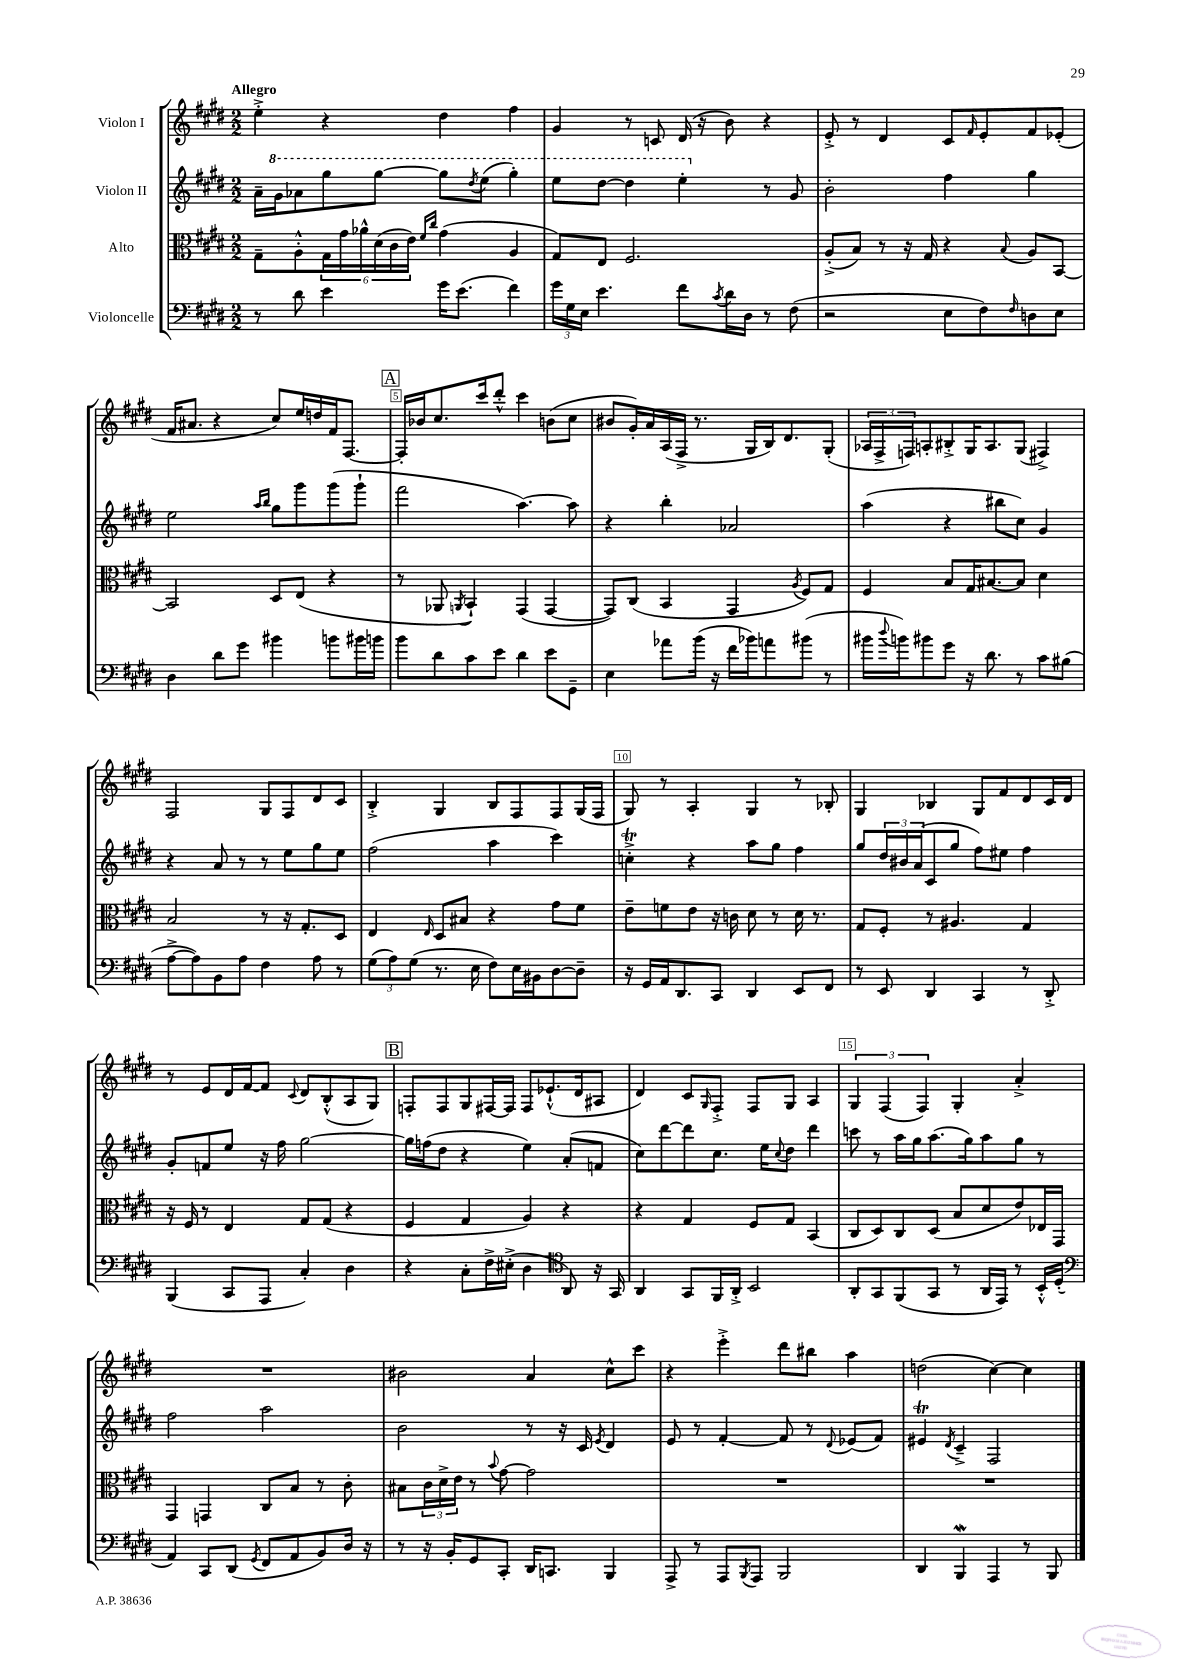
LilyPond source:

<<
\new StaffGroup <<
\new Staff = "s0" \with { instrumentName = "Violon I" } {
    \clef treble \key e \major \numericTimeSignature \time 2/2 \tempo "Allegro"
    e''4-.-> r4 dis''4 fis''4 |
    gis'4 r8 c'8 dis'16( r16 b'8) r4 |
    e'8-.-> r8 dis'4 cis'8 \grace { fis'16 } e'8-. fis'8 ees'8-.( |
    fis'16 ais'8. r4 cis''8) e''16 d''16 fis'16 fis8.~ |
    \mark \markup { \box "A" } fis16-. bes'16 cis''8. cis'''16 dis'''8-.-^ cis'''4 b'8( cis''8 |
    bis'8 gis'16-.) a'16 a16( fis16-> r8. gis16 b16) dis'8. gis8-.( |
    \tuplet 3/2 { aes16 fis16-> f16) } a8-. bis8-.-> gis16 a8. gis8( fis4->) |
    fis2 gis8 fis8 dis'8 cis'8 |
    b4-.-> gis4 b8 fis8 fis8 gis16( fis16 |
    gis8) r8 a4-. gis4 r8 bes8-. |
    gis4 bes4 gis8 fis'8 dis'8 cis'16 dis'16 |
    r8 e'8 dis'16 fis'16~ fis'8 \appoggiatura { cis'8 } dis'8 b8-.-^( a8 gis8) |
    \mark \markup { \box "B" } f8-. f8 gis8 fis16~ fis16 fis8 ees'8.-!-^( dis'16 ais8 |
    dis'4) cis'8 \grace { gis16 } fis8-.-> fis8 gis8 a4 |
    \tuplet 3/2 { gis4 fis4( fis4) } gis4-. a'4-.-> |
    R1 |
    bis'2 a'4 cis''8-^ cis'''8 |
    r4 e'''4-.-> dis'''8 bis''8 a''4 |
    d''2( cis''4~) cis''4 \bar "|." |
}
\new Staff = "s1" \with { instrumentName = "Violon II" } {
    \clef treble \key e \major \numericTimeSignature \time 2/2
    a'16-- \ottava #1 gis''16 aes''8 gis'''8 gis'''8~ gis'''8 \acciaccatura { dis'''8 } e'''8( gis'''4-.) |
    e'''8 dis'''8~ dis'''4 e'''4-. \ottava #0 r8 gis'8 |
    b'2-. fis''4 gis''4 |
    e''2 \grace { a''16 b''16 } gis''8 gis'''8 gis'''8( gis'''8-! |
    \mark \markup { \box "A" } fis'''2 a''4.~) a''8 |
    r4 b''4-. aes'2 |
    a''4( r4 bis''8 cis''8) gis'4 |
    r4 a'8 r8 r8 e''8 gis''8 e''8 |
    fis''2( a''4 cis'''4) |
    c''4-.->\trill r4 a''8 gis''8 fis''4 |
    gis''8 \tuplet 3/2 { dis''16 bis'16 a'16( } cis'8 gis''8 fis''8) eis''8 fis''4 |
    gis'8-. f'8 e''8 r16 fis''16 gis''2~ |
    \mark \markup { \box "B" } gis''16 f''16( dis''8 r4 e''4) a'8-.( f'8 |
    cis''8) dis'''8~ dis'''8 cis''8. e''16 \appoggiatura { cis''8 } dis''8 dis'''4 |
    c'''8 r8 a''16 gis''16 a''8.( gis''16) a''8 gis''8 r8 |
    fis''2 a''2 |
    b'2 r8 r16 cis'16 \acciaccatura { e'8 } dis'4 |
    e'8 r8 fis'4~-. fis'8 r8 \appoggiatura { dis'8 } ees'8( fis'8) |
    eis'4\trill \acciaccatura { dis'8 } cis'4---> fis2 \bar "|." |
}
\new Staff = "s2" \with { instrumentName = "Alto" } {
    \clef alto \key e \major \numericTimeSignature \time 2/2
    gis8-- a8-.-^ \tuplet 6/4 { gis16 gis'16 aes'16-^ dis'16( cis'16 e'16) } \grace { fis'16 cis''16 } gis'4( a4 |
    gis8) e8 fis2. |
    a8-.->( b8) r8 r16 gis16 r4 \appoggiatura { b8 } a8 b,8~ |
    b,2 dis8 e8( r4 |
    \mark \markup { \box "A" } r8 aes,8 \acciaccatura { a,8 } b,4-!) gis,4( gis,4~ |
    gis,8) cis8( b,4 gis,4 \acciaccatura { a8 } fis8) gis8 |
    fis4 b8 gis16 bis8.~ bis8 dis'4 |
    b2 r8 r16 gis8.-. dis8 |
    e4 \grace { e16 } dis8 bis8 r4 gis'8 fis'8 |
    e'8-- f'8 e'8 r16 c'16 dis'8 r8 dis'16 r8. |
    gis8 fis8-. r8 ais4. gis4 |
    r16 fis16 r8 e4 gis8 gis8( r4 |
    \mark \markup { \box "B" } fis4 gis4 a4) r4 |
    r4 gis4 fis8 gis8 b,4( |
    cis8 dis8) cis8 dis8( b8 dis'8 e'8) ees16 gis,16 |
    gis,4 g,4 cis8 b8 r8 cis'8-. |
    bis8 \tuplet 3/2 { cis'16 dis'16-> e'16 } r8 \appoggiatura { b'8 } gis'8~ gis'2 |
    R1 |
    R1 \bar "|." |
}
\new Staff = "s3" \with { instrumentName = "Violoncelle" } {
    \clef bass \key e \major \numericTimeSignature \time 2/2
    r8 dis'8 e'4 gis'16 e'8.( fis'4) |
    \tuplet 3/2 { gis'16 gis16 e16 } e'4. fis'8 \acciaccatura { cis'8 } dis'16 dis16 r8 fis8( |
    r2 e8 fis8) \grace { fis16 } d8 e8 |
    dis4 dis'8 gis'8 bis'4 b'8 bis'16 b'16 |
    \mark \markup { \box "A" } b'8 dis'8 cis'8 e'8 dis'4 e'8 gis,8-- |
    e4 aes'8 b'16( r16 fis'16 bes'16) a'8 bis'8( r8 |
    bis'16 \appoggiatura { dis''8 } b'16) bis'8 gis'8 r16 dis'8. r8 cis'8 bis8( |
    a8~-> a8) b,8 a8 fis4 a8 r8 |
    \tuplet 3/2 { gis8( a8) gis8( } r8. e16 fis8) e16 bis,16 dis8~ dis8-- |
    r16 gis,16 a,16 dis,8. cis,8 dis,4 e,8 fis,8 |
    r8 e,8 dis,4 cis,4 r8 dis,8-.-> |
    b,,4( cis,8 a,,8 cis4-.) dis4 |
    \mark \markup { \box "B" } r4 cis8-. fis16-> eis16-.->( dis4 \clef tenor a,8) r16 gis,16 |
    a,4 gis,8 fis,16 a,16-.-> b,2 |
    a,8-. gis,8 fis,8( gis,8 r8 a,16 e,16) r8 b,16-.-^ dis16-.( |
    \clef bass a,4) cis,8 dis,8( \acciaccatura { gis,8 } fis,8 a,8 b,8) dis16 r16 |
    r8 r16 b,16-. gis,8 cis,8-. dis,16 c,8. b,,4 |
    a,,8-> r8 a,,8 \acciaccatura { b,,8 } a,,8 b,,2 |
    dis,4 b,,4\mordent a,,4 r8 b,,8 \bar "|." |
}
>>
>>
\layout { \context { \Score \override BarNumber.break-visibility = ##(#f #t #t) barNumberVisibility = #(every-nth-bar-number-visible 5) \override BarNumber.stencil = #(make-stencil-boxer 0.1 0.3 ly:text-interface::print) } }
